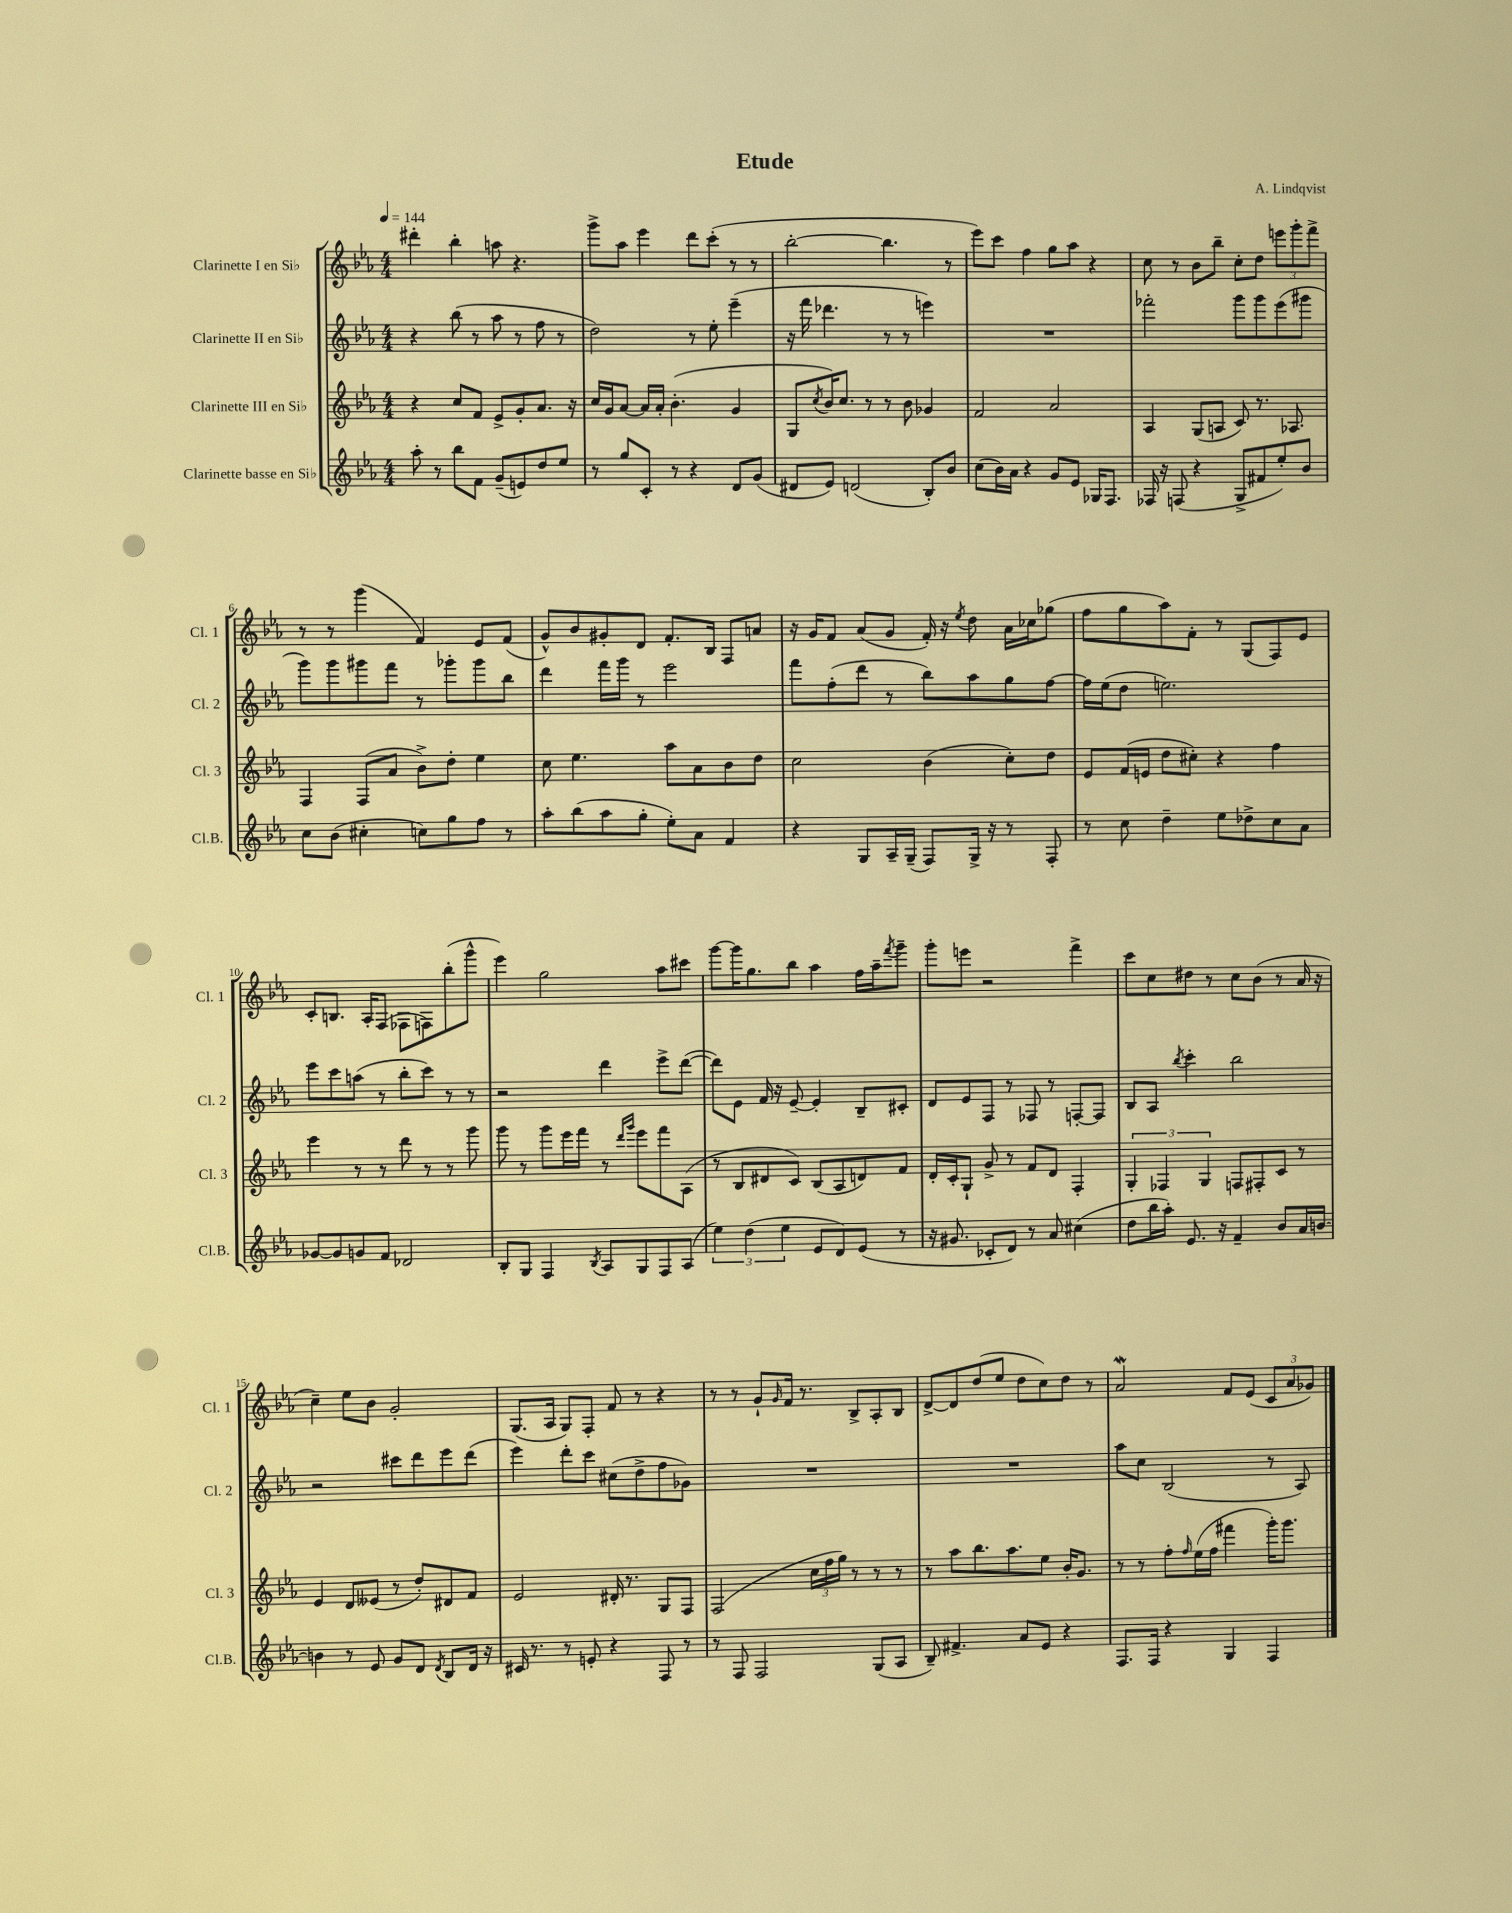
\header { title = "Etude" composer = "A. Lindqvist" }
<<
\new StaffGroup <<
\new Staff = "s0" \with { instrumentName = "Clarinette I en Sib" shortInstrumentName = "Cl. 1" } {
    \clef treble \key ees \major \numericTimeSignature \time 4/4 \tempo 4 = 144
    dis'''4-. bes''4-. a''8 r4. |
    g'''8-> aes''8 ees'''4 d'''8 c'''8-.( r8 r8 |
    bes''2~-. bes''4. r8 |
    ees'''8) c'''8 f''4 g''8 aes''8 r4 |
    c''8 r8 bes'8 bes''8-- c''8-. d''8 \tuplet 3/2 { e'''8 g'''8-. f'''8-> } |
    r8 r8 g'''4( f'4) ees'8 f'8( |
    g'8-^) bes'8 gis'8-. d'8 f'8.-. bes16 f8 a'8 |
    r16 g'16 f'8 aes'8( g'8 f'16-.) r16 \acciaccatura { ees''8 } d''8 aes'16 ces''16 ges''8( |
    f''8 g''8 aes''8) f'8-. r8 g8( f8) ees'8 |
    c'8-. b8. aes16-. f8( fes8 f8) bes''8-.( g'''8-^ |
    ees'''4) g''2 aes''8 cis'''8 |
    g'''8~ g'''16 g''8. bes''8 aes''4 f''16 aes''16-- \acciaccatura { f'''8 } g'''8-- |
    g'''8-. e'''8 r2 f'''4-> |
    c'''8 c''8 dis''8 r8 c''8 bes'8( r8 aes'16 r16 |
    c''4--) ees''8 bes'8 g'2-. |
    g8.( aes16 g8) f8-. f'8 r8 r4 |
    r8 r8 g'8-! \grace { g'16 } f'16 r8. bes8-> aes8-. bes8 |
    d'8~-> d'8 d''8( ees''8 d''8 c''8) d''8 r8 |
    aes'2\mordent f'8 ees'8( \tuplet 3/2 { c'8 aes'8 ges'8) } \bar "|." |
}
\new Staff = "s1" \with { instrumentName = "Clarinette II en Sib" shortInstrumentName = "Cl. 2" } {
    \clef treble \key ees \major \numericTimeSignature \time 4/4
    r4 bes''8( r8 aes''8 r8 f''8 r8 |
    d''2) r8 ees''8-. ees'''4--( |
    r16 f'''16 des'''4. r8 r8 e'''4) |
    R1 |
    fes'''2-. g'''8 g'''8 ees'''8( gis'''8 |
    g'''8) g'''8 gis'''8 f'''8 r8 ges'''8-. ges'''8 bes''8 |
    d'''4 f'''16 g'''16 r8 ees'''2 |
    f'''8 f''8-.( d'''8 r8 bes''8) aes''8 g''8 f''8~ |
    f''16 ees''16( d''8 e''2.) |
    ees'''8 c'''8 a''8( r8 bes''8-. c'''8) r8 r8 |
    r2 d'''4 ees'''8-> d'''8~( |
    d'''8) ees'8 f'16 r16 ees'8~-- ees'4-. bes8-- cis'8-. |
    d'8 ees'8 f8 r8 fes8 r8 f8~-. f8 |
    bes8 aes8 \acciaccatura { bes''8 } c'''4-. bes''2 |
    r2 cis'''8 d'''8 ees'''8 d'''8( |
    ees'''4) d'''8-. c'''8 cis''8( d''8-> f''8 ges'8) |
    R1 |
    R1 |
    aes''8 c''8 bes2( r8 aes8) \bar "|." |
}
\new Staff = "s2" \with { instrumentName = "Clarinette III en Sib" shortInstrumentName = "Cl. 3" } {
    \clef treble \key ees \major \numericTimeSignature \time 4/4
    r4 c''8 f'8 ees'8-> g'8-. aes'8. r16 |
    c''16 g'16 aes'8~ aes'16 aes'16-. bes'4.-.( g'4 |
    g8 \acciaccatura { c''8 } bes'16) c''8. r8 r8 bes'8 ges'4 |
    f'2 aes'2 |
    aes4 g8( a8 c'8) r8. aes8. |
    f4 f8( aes'8 bes'8->) d''8-. ees''4 |
    c''8 ees''4. aes''8 aes'8 bes'8 d''8 |
    c''2 bes'4( c''8-.) d''8 |
    ees'8 f'16( e'16 d''8 cis''8-.) r4 f''4 |
    ees'''4 r8 r8 d'''8 r8 r8 g'''8 |
    g'''8 r8 g'''8 ees'''16 f'''16 r8 \grace { d'''16 g'''16 } ees'''8 f'''8 aes8( |
    r8 bes8 dis'8 c'8) bes8( aes8 d'8) f'8 |
    d'16-. c'16-. g8-! g'8-> r8 f'8 d'8 f4-. |
    \tuplet 3/2 { g4-. fes4 g4 } f8 fis8-. c'8 r8 |
    ees'4 d'8 eeses'8( r8 d''8-.) dis'8 f'8 |
    ees'2 dis'16-. r8. g8 f8 |
    f2( \tuplet 3/2 { c''16 f''16 g''16) } r8 r8 r8 |
    r8 aes''8 bes''8. aes''8. ees''8 bes'16-. g'8. |
    r8 r8 f''8-. \grace { f''16 } ees''16( f''16 fis'''4 g'''16-.) g'''8. \bar "|." |
}
\new Staff = "s3" \with { instrumentName = "Clarinette basse en Sib" shortInstrumentName = "Cl.B." } {
    \clef treble \key ees \major \numericTimeSignature \time 4/4
    aes''8-. r8 bes''8 f'8 g'8--( e'8) d''8 ees''8 |
    r8 g''8 c'8-. r8 r4 d'8 g'8( |
    dis'8 ees'8) d'2( bes8-.) bes'8 |
    c''8( bes'16) aes'16 r4 g'8 ees'8 ges16 f8. |
    fes16 r16 f8( r4 g8-> fis'8 ees''8-.) bes'8 |
    c''8 bes'8( cis''4-. c''8) g''8 f''8 r8 |
    aes''8-. bes''8( aes''8 g''8-. ees''8-.) aes'8 f'4 |
    r4 g8 aes16-- g16--( f8) g16-> r16 r8 f8-. |
    r8 c''8 d''4-- ees''8 des''8-> c''8 aes'8 |
    ges'8~ ges'8 g'8 f'8 des'2 |
    bes8-. g8 f4 \acciaccatura { bes8 } aes8 g8 f8 aes8( |
    \tuplet 3/2 { ees''4) d''4( ees''4 } ees'8 d'8) ees'8( r8 |
    r16 gis'8. ces'8-. d'8) r8 aes'8 cis''4( |
    d''8 bes''16 aes''16-.) ees'8. r16 f'4-- bes'8 aes'16 b'16~ |
    b'4 r8 ees'8 g'8 d'8 \acciaccatura { d'8 } bes8 d'16 r16 |
    cis'16 r8. r8 e'8-. r4 f8 r8 |
    r8 f8 f2 g8( aes8 |
    bes8--) fis'4.-> aes'8 ees'8 r4 |
    f8. f16 r4 g4 f4 \bar "|." |
}
>>
>>
